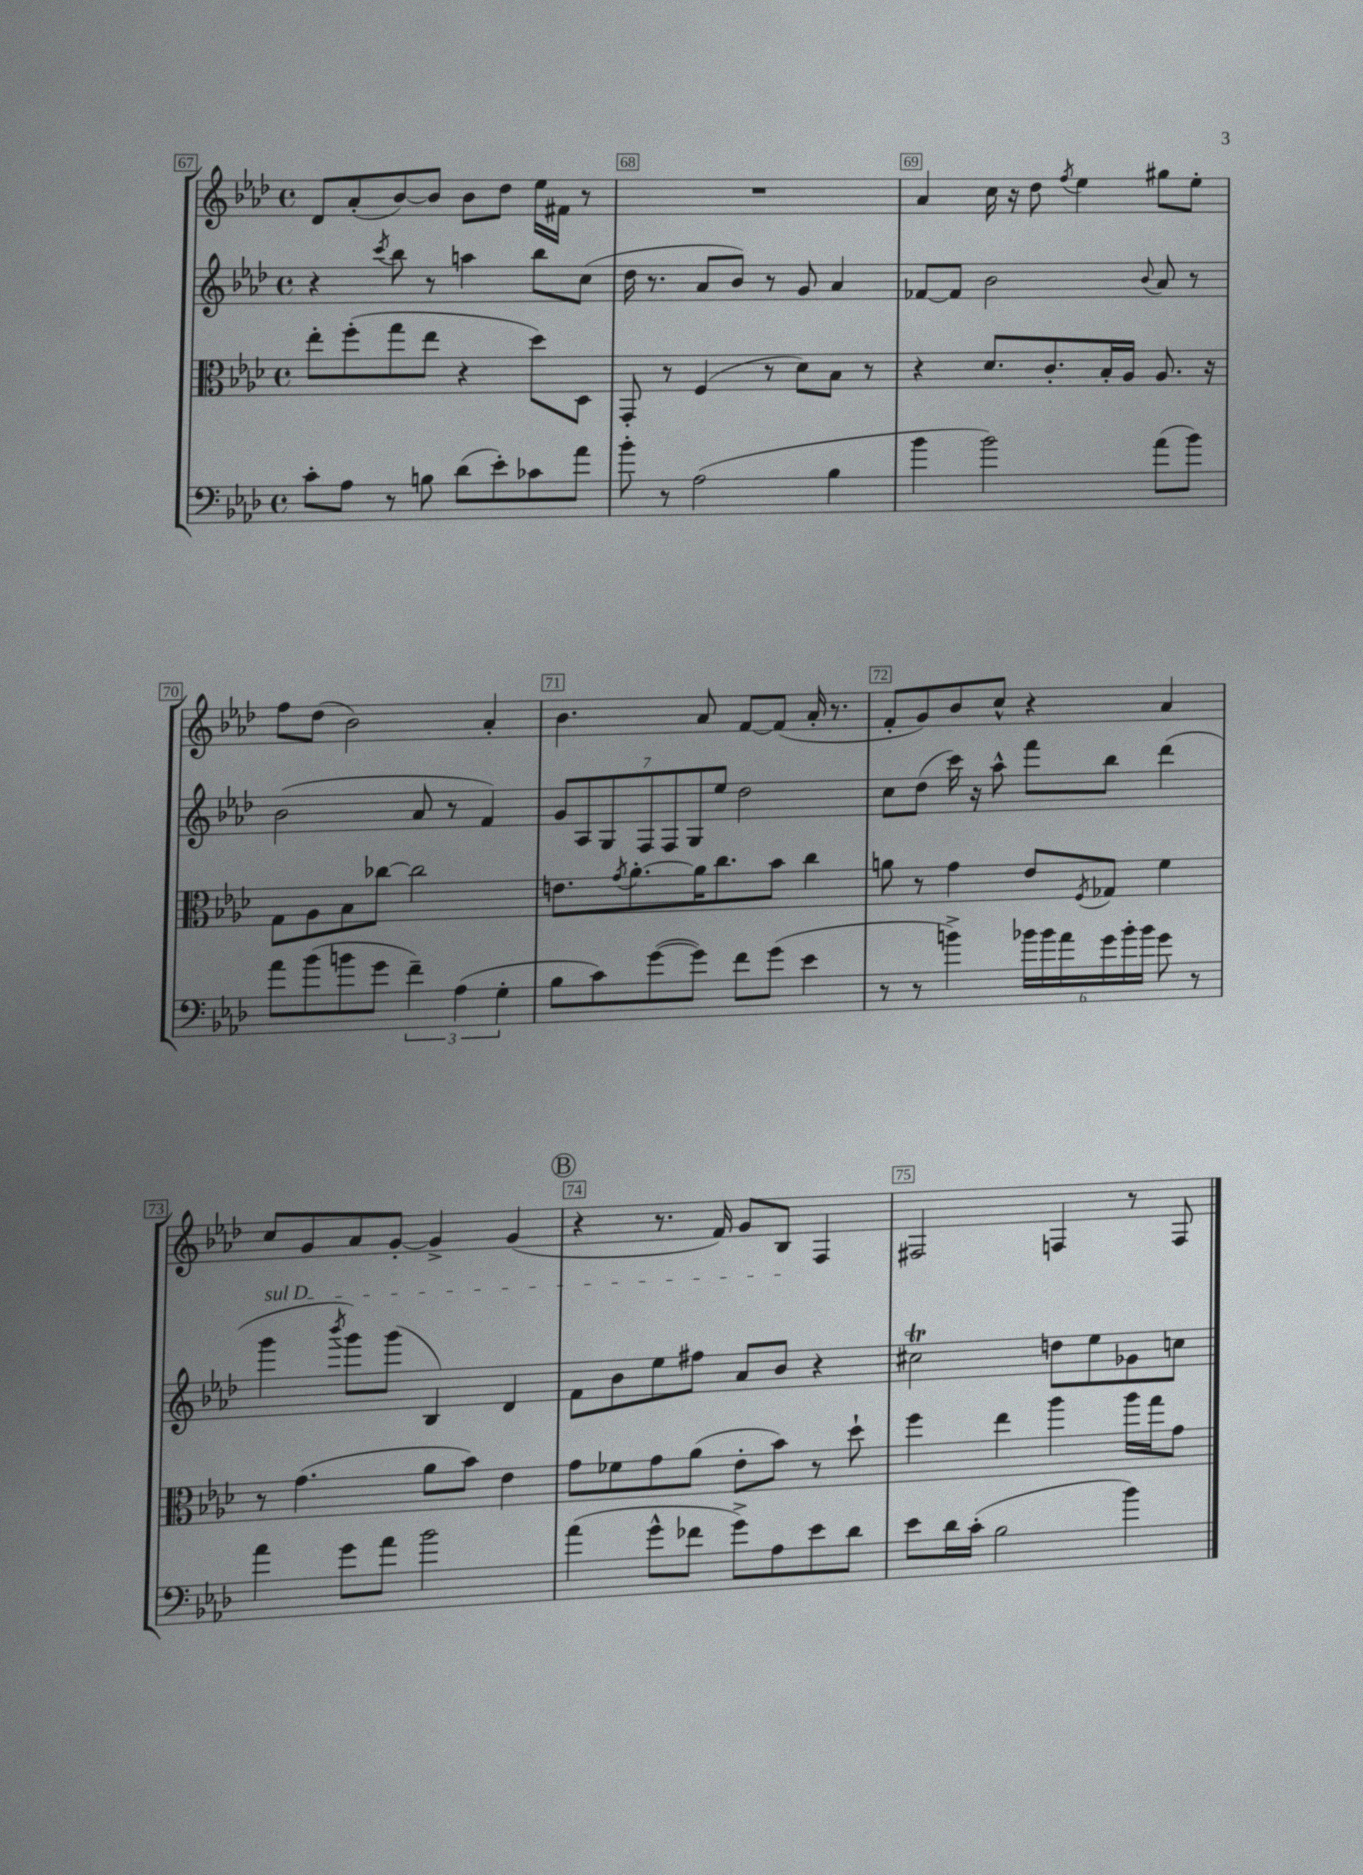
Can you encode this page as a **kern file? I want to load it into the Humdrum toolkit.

**kern	**kern	**kern	**kern
*staff4	*staff3	*staff2	*staff1
*clefF4	*clefC3	*clefG2	*clefG2
*k[b-e-a-d-]	*k[b-e-a-d-]	*k[b-e-a-d-]	*k[b-e-a-d-]
*M4/4	*M4/4	*M4/4	*M4/4
*met(c)	*met(c)	*met(c)	*met(c)
8c'\L	8ee-'\L	4r	8d-/L
8A-\J	(8ff'\	.	(8a-'/
.	.	8qccc/	.
8r	8gg\	8bb-\	[8b-/)
8B\	8ee-\J	8r	8b-/]J
(8d-\L	4r	4aa\	8b-\L
8e-'\)	.	.	8dd-\J
8c-\	8dd-\L)	8bb-\L	16ee-\LL
.	.	.	16f#\JJ
8a-\J	8D-\J	(8cc\J	8r
=	=	=	=
8b-'\	8GG'/	16dd-\	1r
.	.	8.r	.
8r	8r	.	.
(2A-\	(4F/	8a-/L	.
.	.	8b-/J)	.
.	8r	8r	.
.	8d-\L)	8g/	.
4B-\	8B-\J	4a-/	.
.	8r	.	.
=	=	=	=
4b-\	4r	[8f-/L	4a-/
.	.	8f-/]J	.
2b-\)	8.d-/L	2b-\	16cc\
.	.	.	16r
.	.	.	8dd-\
.	8.c'/	.	.
.	.	.	8qff/
.	.	.	4ee-\
.	16B-'/L	.	.
.	16A-/JJ	.	.
.	.	8qqb-/	.
(8a-\L	8.A-/	8a-/	8gg#\L
8b-\J)	.	8r	8ee-'\J
.	16r	.	.
=	=	=	=
8a-\L	8G\L	(2b-\	8ff\L
(8b-\	8A-\	.	(8dd-\J
8b\	8B-\	.	2b-\)
8g\J	[8cc-\J	.	.
6f~\)	2cc-\]	8a-/	.
.	.	8r	.
(6A-\	.	.	.
.	.	4f/)	4a-'/
6G'\	.	.	.
=	=	=	=
8B-\L	8.e\L	14g/L	4.b-\
.	.	14A-/	.
8c\)	.	.	.
.	.	14G/	.
.	8qg/	.	.
.	[8.a-'\	.	.
.	.	14F/	.
([8g\	.	.	.
.	.	14F/	.
.	.	14G/	.
8g\]J)	16a-\]K	.	8a-/
.	.	14ee-/J	.
.	8.cc\	.	.
8f\L	.	2dd-\	[8f/L
(8g\J	8b-\J	.	(8f/]J
4e-\	4cc\	.	16a-'/
.	.	.	8.r
=	=	=	=
8r	8a\	8cc\L	8f'/L
8r	8r	(8dd-\J	8g/)
4b^\)	4g\	16ccc\)	8b-/
.	.	16r	.
.	.	8aa-^^\	8cc^^/J
24b-\LL	8e-/L	8fff\L	4r
24b-\	.	.	.
24a-\	.	.	.
.	8qF/	.	.
24g\	8G-/J	8bb-\J	.
24b-'\	.	.	.
24b-\JJ	.	.	.
8g\	4f\	(4ddd-\	4a-/
8r	.	.	.
=	=	=	=
4a-\	8r	4ggg\	8cc/L
.	(4.g\	.	8g/
.	.	8qbbb-/	.
8g\L	.	8ggg\L)	8a-/
8a-\J	.	(8ggg\J	[8g'/J
2b-\	8a-\L	4B-/)	4g^/]
.	8b-\J)	.	.
.	4e-\	4d-/	(4g/
=	=	=	=
(4a-\	8g\L	8f\L	4r
.	8f-\	8b-\	.
8g^^\L	8g\	8ee-\	8.r
8f-\J	(8a-\J	8ff#\J	.
.	.	.	16f/)
8g^\L)	8e-'\L	8a-/L	8g/L
8A-\	8b-\J)	8b-/J	8B-/J
8e-\	8r	4r	4F/
8d-\J	8dd-`\	.	.
=	=	=	=
8e-\L	4ff\	2cc#\	2F#/
16d-\L	.	.	.
(16c'\JJ	.	.	.
2B-\	4ee-\	.	.
.	4aa-\	8dd\L	4F/
.	.	8ee-\	.
4b-\)	16aa-\LL	8g-\	8r
.	16gg\J	.	.
.	8g\J	8cc\J	8F/
==	==	==	==
*-	*-	*-	*-
